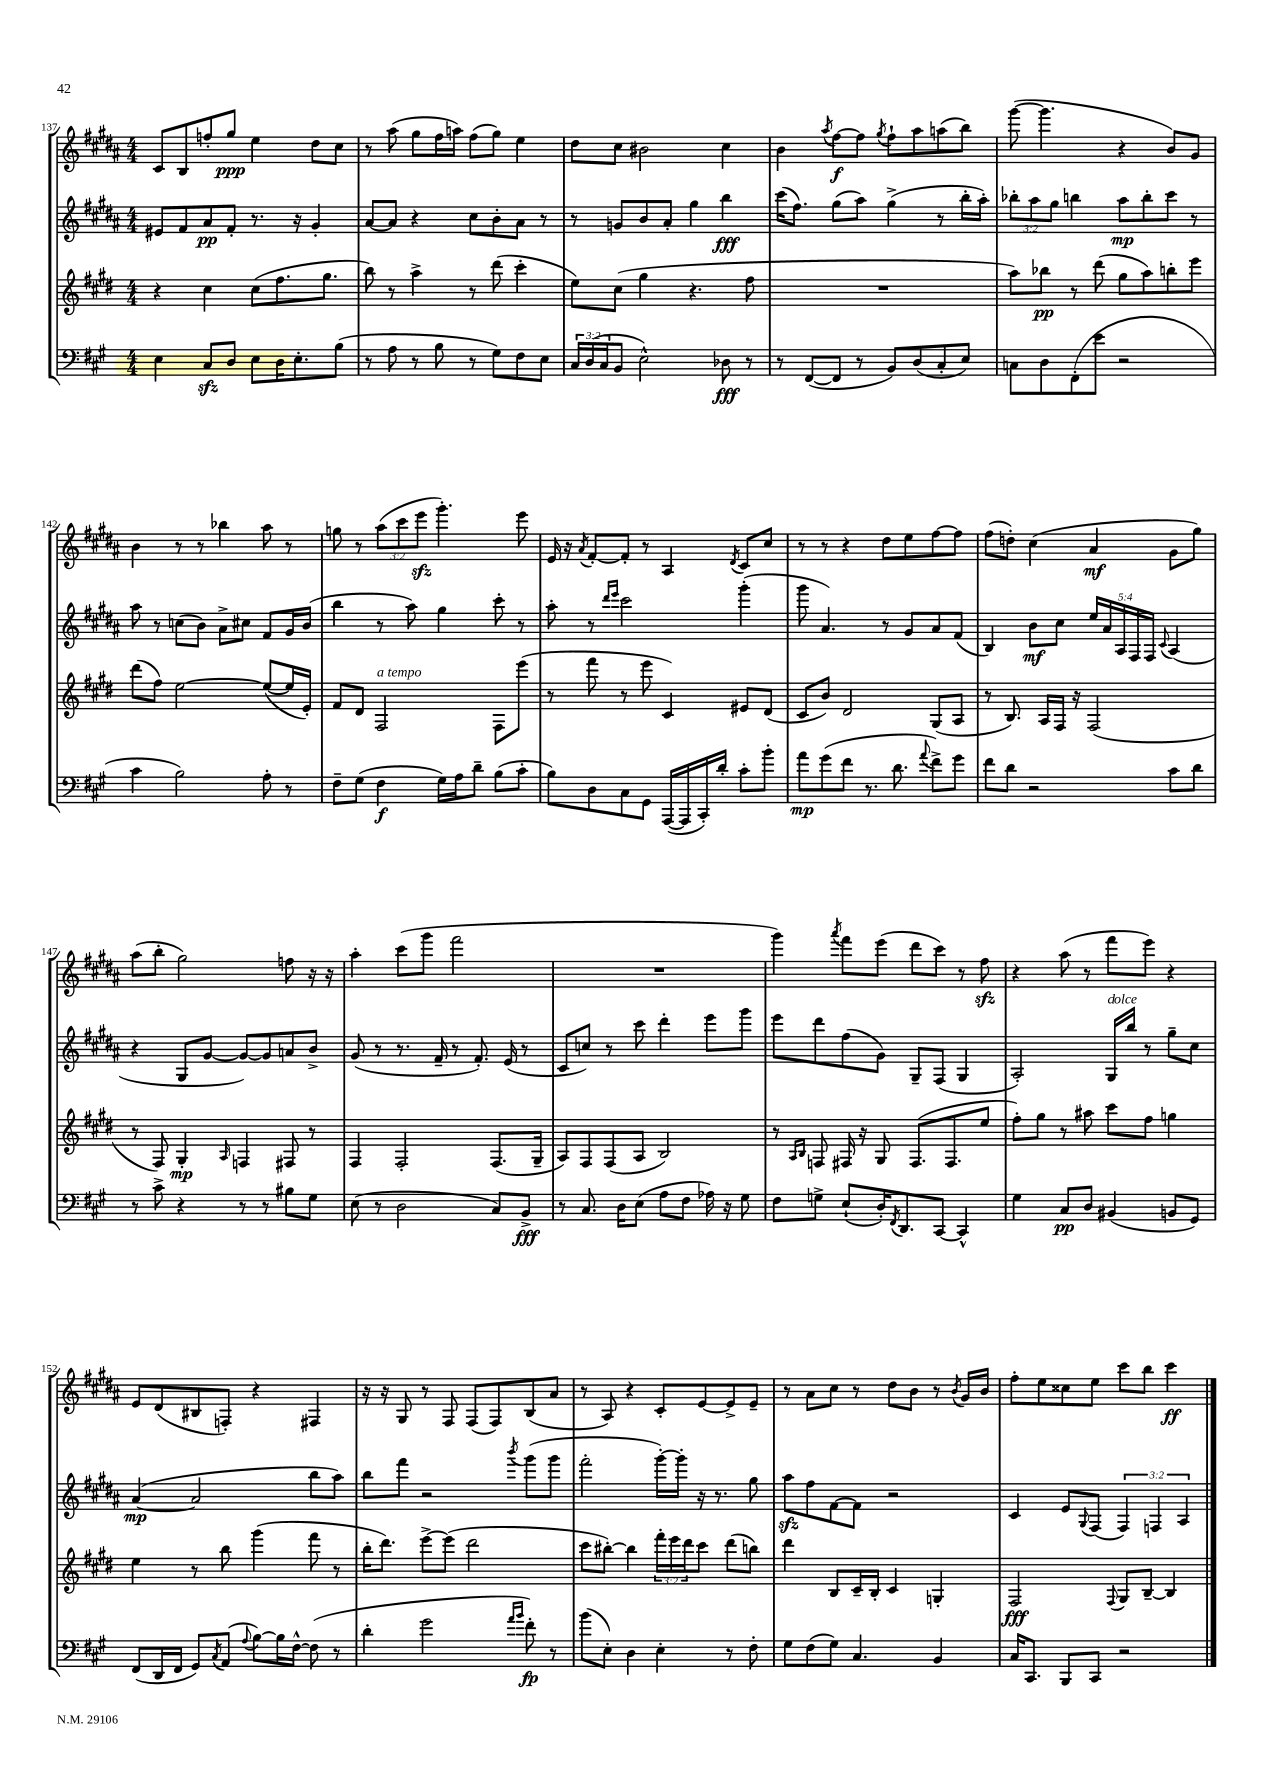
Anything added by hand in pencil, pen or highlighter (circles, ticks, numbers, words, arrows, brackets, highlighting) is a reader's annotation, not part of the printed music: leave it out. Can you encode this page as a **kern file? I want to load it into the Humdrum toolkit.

**kern	**dynam	**kern	**dynam	**kern	**dynam	**kern	**dynam
*part4	*part4	*part3	*part3	*part2	*part2	*part1	*part1
*staff4	*staff4	*staff3	*staff3	*staff2	*staff2	*staff1	*staff1
*clefF4	*	*clefG2	*	*clefG2	*	*clefG2	*
*k[f#c#g#]	*	*k[f#c#g#d#]	*	*k[f#c#g#d#a#]	*	*k[f#c#g#d#a#]	*
*M4/4	*	*M4/4	*	*M4/4	*	*M4/4	*
=137	=137	=137	=137	=137	=137	=137	=137
4E\	.	4r	.	8e#X/L	.	8c#/L	.
.	.	.	.	8f#/	.	8B/	.
8C#zz/L	.	4cc#\	.	8a#/	pp	8ffn'/	.
8D/J	.	.	.	8f#'/J	.	8gg#/J	ppp
8E\L	.	(8cc#\L	.	8.r	.	4ee\	.
16D\K	.	8.ff#\	.	.	.	.	.
8.E'\	.	.	.	16r	.	.	.
.	.	.	.	4g#'/	.	8dd#\L	.
.	.	8.gg#\J	.	.	.	.	.
(8B\J	.	.	.	.	.	8cc#\J	.
=138	=138	=138	=138	=138	=138	=138	=138
8r	.	8bb\)	.	[8a#/L	.	8r	.
8A\	.	8r	.	8a#/J]	.	(8aa#\	.
8r	.	4aa^\	.	4r	.	8gg#\L	.
8B\	.	.	.	.	.	16ff#\L	.
.	.	.	.	.	.	16aan\JJ)	.
8r	.	8r	.	8cc#\L	.	(8ff#\L	.
8G#\L)	.	(8ddd#\	.	8b'\	.	8gg#\J)	.
8F#\	.	4ccc#'\	.	8a#\J	.	4ee\	.
8E\J	.	.	.	8r	.	.	.
=139	=139	=139	=139	=139	=139	=139	=139
24C#/LL	.	8ee\L)	.	8r	.	8dd#\L	.
(24D/	.	.	.	.	.	.	.
24C#/J	.	.	.	.	.	.	.
8BB/J	.	(8cc#\J	.	8gn/L	.	8cc#\J	.
2E^^\)	.	4gg#\	.	8b/	.	2b#X\	.
.	.	.	.	8a#'/J	.	.	.
.	.	4.r	.	4gg#\	.	.	.
8D-X\	fff	.	.	4bb\	fff	4cc#\	.
8r	.	8ff#\	.	.	.	.	.
=140	=140	=140	=140	=140	=140	=140	=140
8r	.	1r	.	(16ccc#\KL	.	4b\	.
.	.	.	.	8.ff#\J)	.	.	.
([8FF#/L	.	.	.	.	.	.	.
.	.	.	.	.	.	8qaa#/	.
8FF#/J]	.	.	.	(8gg#\L	.	[8ff#\L	f
8r	.	.	.	8aa#\J)	.	8ff#\J]	.
.	.	.	.	.	.	8qgg#/	.
8BB/L)	.	.	.	(4gg#^\	.	8ff#`\L	.
(8D/	.	.	.	.	.	8aa#\	.
8C#'/	.	.	.	8r	.	(8aan\	.
8E/J)	.	.	.	16bb'\LL	.	8bb\J)	.
.	.	.	.	16aa#'\JJ)	.	.	.
=141	=141	=141	=141	=141	=141	=141	=141
8Cn\L	.	8aa\L)	.	12bb-X'\L	.	([8ggg#\	.
.	.	.	.	12aa#\	.	.	.
8D\	.	8bb-X\J	pp	.	.	4.ggg#\]	.
.	.	.	.	12gg#\J	.	.	.
(8FF#'\	.	8r	.	4bbn\	.	.	.
8e\J	.	(8ddd#\	.	.	.	.	.
2r	.	8gg#\L	.	8aa#\L	mp	4r	.
.	.	8aa\)	.	8bb'\	.	.	.
.	.	8bbn'\	.	8ccc#\J	.	8b/L)	.
.	.	8eee\J	.	8r	.	8g#/J	.
!!LO:LB:g=z
=142	=142	=142	=142	=142	=142	=142	=142
4c#\	.	(8ddd#\L	.	8aa#\	.	4b\	.
.	.	8ff#\J)	.	8r	.	.	.
2B\)	.	[2ee\	.	(8ccn\L	.	8r	.
.	.	.	.	8b\J)	.	8r	.
.	.	.	.	8a#^\L	.	4bb-X\	.
.	.	.	.	8cc#X\J	.	.	.
8A'\	.	(8ee/L_	.	8f#/L	.	8aa#\	.
8r	.	16ee/L]	.	16g#/L	.	8r	.
.	.	16e'/JJ)	.	(16b/JJ	.	.	.
=143	=143	=143	=143	=143	=143	=143	=143
8F#~\L	.	8f#/L	.	4bb\	.	8ggn\	.
(8G#\J	.	8d#/J	.	.	.	8r	.
!	!	!LO:TX:a:i:t=a tempo	!	!	!	!	!
4F#\	f	2F#/	.	8r	.	(12aa#\L	.
.	.	.	.	.	.	12ccc#\	.
.	.	.	.	8aa#\)	.	.	.
.	.	.	.	.	.	12eeezz\J	.
16G#\LL)	.	.	.	4gg#\	.	4.ggg#'\)	.
16A\J	.	.	.	.	.	.	.
8d~\J	.	.	.	.	.	.	.
(8B\L	.	8F#\L	.	8ccc#'\	.	.	.
8c#'\J	.	(8eee\J	.	8r	.	8eee\	.
=144	=144	=144	=144	=144	=144	=144	=144
8B\L)	.	8r	.	8aa#'\	.	16e/	.
.	.	.	.	.	.	16r	.
.	.	.	.	.	.	8qa#/	.
8D\	.	8fff#\	.	8r	.	[8f#'/L	.
.	.	.	.	16qqddd#/LL	.	.	.
.	.	.	.	16qqeee/JJ	.	.	.
8C#\	.	8r	.	2ccc#\	.	8f#'/J]	.
8GG#\J	.	8eee\	.	.	.	8r	.
([16AAA/LL	.	4c#/)	.	.	.	4A#/	.
16AAA/]	.	.	.	.	.	.	.
16CC#'/)	.	.	.	.	.	.	.
16d'/JJ	.	.	.	.	.	.	.
.	.	.	.	.	.	8qd#/	.
8c#'\L	.	8e#X/L	.	(4ggg#'\	.	8c#/L	.
8b'\J	.	(8d#/J	.	.	.	8cc#/J	.
=145	=145	=145	=145	=145	=145	=145	=145
8a\L	mp	8c#/L	.	8ggg#\	.	8r	.
(8g#\	.	8b/J)	.	4.a#/)	.	8r	.
8f#\J	.	2d#/	.	.	.	4r	.
8.r	.	.	.	.	.	.	.
.	.	.	.	8r	.	8dd#\L	.
8.d\	.	.	.	.	.	.	.
.	.	.	.	8g#/L	.	8ee\	.
8qqa/	.	.	.	.	.	.	.
8f#^\L)	.	(8G#/L	.	8a#/	.	[8ff#\	.
8g#\J	.	8A/J	.	(8f#/J	.	8ff#\J]	.
=146	=146	=146	=146	=146	=146	=146	=146
8f#\L	.	8r	.	4B/)	.	(8ff#\L	.
8d\J	.	8.B/)	.	.	.	8ddn'\J)	.
2r	.	.	.	8b\L	mf	(4cc#\	.
.	.	16A/LL	.	.	.	.	.
.	.	16F#/JJ	.	8cc#\J	.	.	.
.	.	16r	.	.	.	.	.
.	.	(2F#/	.	20ee/LL	.	4a#/	mf
.	.	.	.	20a#/	.	.	.
.	.	.	.	20A#/	.	.	.
.	.	.	.	20F#/	.	.	.
.	.	.	.	20F#/JJ	.	.	.
.	.	.	.	8qqc#/	.	.	.
8c#\L	.	.	.	(4A#/	.	8g#\L	.
8d\J	.	.	.	.	.	8gg#\J)	.
!!LO:LB:g=z
=147	=147	=147	=147	=147	=147	=147	=147
8r	.	8r	.	4r	.	(8aa#\L	.
8c#^\	.	8F#/)	.	.	.	8bb'\J	.
4r	.	4G#'/	mp	8G#/L	.	2gg#\)	.
.	.	.	.	[8g#/J	.	.	.
.	.	16qqA/	.	.	.	.	.
8r	.	4Fn/	.	8g#/L_)	.	.	.
8r	.	.	.	8g#/]	.	.	.
8B#X\L	.	8F#X/	.	8an/	.	8ffn\	.
8G#\J	.	8r	.	8b^/J	.	16r	.
.	.	.	.	.	.	16r	.
=148	=148	=148	=148	=148	=148	=148	=148
(8E\	.	4F#/	.	(8g#/	.	4aa#'\	.
8r	.	.	.	8r	.	.	.
2D\	.	2F#'/	.	8.r	.	(8ccc#\L	.
.	.	.	.	.	.	8ggg#\J	.
.	.	.	.	16f#~/	.	.	.
.	.	.	.	8r	.	2fff#\	.
.	.	.	.	8.f#'/)	.	.	.
8C#/L)	.	(8.F#/L	.	.	.	.	.
.	.	.	.	(16e/	.	.	.
8BB^/J	fff	.	.	8r	.	.	.
.	.	16G#~/Jk	.	.	.	.	.
=149	=149	=149	=149	=149	=149	=149	=149
8r	.	8A/L)	.	8c#/L	.	1r	.
8.C#/	.	8F#/	.	8ccn/J)	.	.	.
.	.	(8F#/	.	8r	.	.	.
16D\KL	.	.	.	.	.	.	.
(8E\J	.	8A/J	.	8ccc#\	.	.	.
8A\L	.	2B/)	.	4ddd#'\	.	.	.
8F#\J	.	.	.	.	.	.	.
16A-X\)	.	.	.	8eee\L	.	.	.
16r	.	.	.	.	.	.	.
8G#\	.	.	.	8ggg#\J	.	.	.
=150	=150	=150	=150	=150	=150	=150	=150
8F#\L	.	8r	.	8eee\L	.	4ggg#\)	.
.	.	16qqA/LL	.	.	.	.	.
.	.	16qqB/JJ	.	.	.	.	.
8Gn^\J	.	8Fn/	.	8ddd#\	.	.	.
.	.	.	.	.	.	8qaaa#/	.
(8E`/L	.	16F#X/	.	(8ff#\	.	8fff#\L	.
.	.	16r	.	.	.	.	.
16D'/K)	.	8G#/	.	8g#\J)	.	(8eee\J	.
8qFF#/	.	.	.	.	.	.	.
8.DD/	.	.	.	.	.	.	.
.	.	(8.F#/L	.	8G#~/L	.	8ddd#\L	.
[8CC#/J	.	.	.	(8F#/J	.	8ccc#\J)	.
.	.	8.F#/	.	.	.	.	.
4CC#^^/]	.	.	.	4G#/	.	8r	.
.	.	8ee/J	.	.	.	8ff#zz\	.
=151	=151	=151	=151	=151	=151	=151	=151
4G#\	.	8ff#'\L)	.	2A#'/)	.	4r	.
.	.	8gg#\J	.	.	.	.	.
8C#/L	pp	8r	.	.	.	(8aa#\	.
8D/J	.	8aa#X\	.	.	.	8r	.
!	!	!	!	!LO:TX:a:i:t=dolce	!	!	!
(4BB#X/	.	8ccc#\L	.	16G#/LL	.	8fff#\L	.
.	.	.	.	16bb/JJ	.	.	.
.	.	8ff#\J	.	8r	.	8eee\J)	.
8BBn/L	.	4ggn\	.	8gg#~\L	.	4r	.
8GG#/J)	.	.	.	8cc#\J	.	.	.
!!LO:LB:g=z
=152	=152	=152	=152	=152	=152	=152	=152
(8FF#/L	.	4ee\	.	([4a#/	mp	8e/L	.
16DD/L	.	.	.	.	.	(8d#/	.
16FF#/JJ	.	.	.	.	.	.	.
8GG#/L)	.	8r	.	2a#/]	.	8B#X/	.
8qC#/	.	.	.	.	.	.	.
(8AA/J	.	8bb\	.	.	.	8Fn'/J)	.
8qqA/	.	.	.	.	.	.	.
[8B\L)	.	(4ggg#\	.	.	.	4r	.
16B\L]	.	.	.	.	.	.	.
[16F#^^\JJ	.	.	.	.	.	.	.
(8F#\]	.	8fff#\	.	8bb\L	.	4F#X/	.
8r	.	8r	.	8aa#\J)	.	.	.
=153	=153	=153	=153	=153	=153	=153	=153
4d'\	.	16bb'\KL	.	8bb\L	.	16r	.
.	.	8.ddd#\J)	.	.	.	16r	.
.	.	.	.	8fff#\J	.	8G#/	.
2g#\	.	[8eee^\L	.	2r	.	8r	.
.	.	(8eee\J]	.	.	.	8F#/	.
.	.	2ddd#\	.	.	.	(8F#/L	.
.	.	.	.	.	.	8F#/)	.
16qqa/LL	.	.	.	.	.	.	.
16qqb/JJ	.	.	.	8qbbb/	.	.	.
8f#'\)	fp	.	.	(8ggg#\L	.	(8B/	.
8r	.	.	.	8ggg#\J	.	8a#/J	.
=154	=154	=154	=154	=154	=154	=154	=154
(8b\L	.	8ccc#\L	.	2fff#'\	.	8r	.
8E'\J)	.	[8bb#X'\J)	.	.	.	8A#/)	.
4D\	.	4bb#\]	.	.	.	4r	.
4E'\	.	24fff#'\LL	.	[16ggg#'\LL)	.	8c#'/L	.
.	.	24eee\	.	.	.	.	.
.	.	.	.	16ggg#'\JJ]	.	.	.
.	.	24ddd#\J	.	.	.	.	.
.	.	8ccc#\J	.	16r	.	[8e/	.
.	.	.	.	8.r	.	.	.
8r	.	(8ddd#\L	.	.	.	8e^/]	.
8F#'\	.	8bbn\J)	.	8gg#\	.	8e~/J	.
=155	=155	=155	=155	=155	=155	=155	=155
8G#\L	.	4ddd#\	.	8aa#zz\L	.	8r	.
(8F#\	.	.	.	8ff#\	.	8a#\L	.
8G#\J)	.	8B/L	.	[8f#\	.	8cc#\J	.
4.C#/	.	16c#~/L	.	8f#\J]	.	8r	.
.	.	16B'/JJ	.	.	.	.	.
.	.	4c#/	.	2r	.	8dd#\L	.
.	.	.	.	.	.	8b\J	.
4BB/	.	4Gn'/	.	.	.	8r	.
.	.	.	.	.	.	8qb/	.
.	.	.	.	.	.	16g#/LL	.
.	.	.	.	.	.	16b/JJ	.
=156	=156	=156	=156	=156	=156	=156	=156
16C#/KL	.	2F#/	fff	4c#/	.	8ff#'\L	.
8.CC#/J	.	.	.	.	.	.	.
.	.	.	.	.	.	8ee\	.
8BBB/L	.	.	.	8e/L	.	8cc##X\	.
.	.	.	.	8qqG#/	.	.	.
8CC#/J	.	.	.	(8F#/J	.	8ee\J	.
.	.	8qqF#/	.	.	.	.	.
2r	.	8G#/L	.	6F#/)	.	8ccc#\L	.
.	.	[8B~/J	.	.	.	8bb\J	.
.	.	.	.	6Fn/	.	.	.
.	.	4B/]	.	.	.	4ccc#\	ff
.	.	.	.	6A#/	.	.	.
==	==	==	==	==	==	==	==
*-	*-	*-	*-	*-	*-	*-	*-
